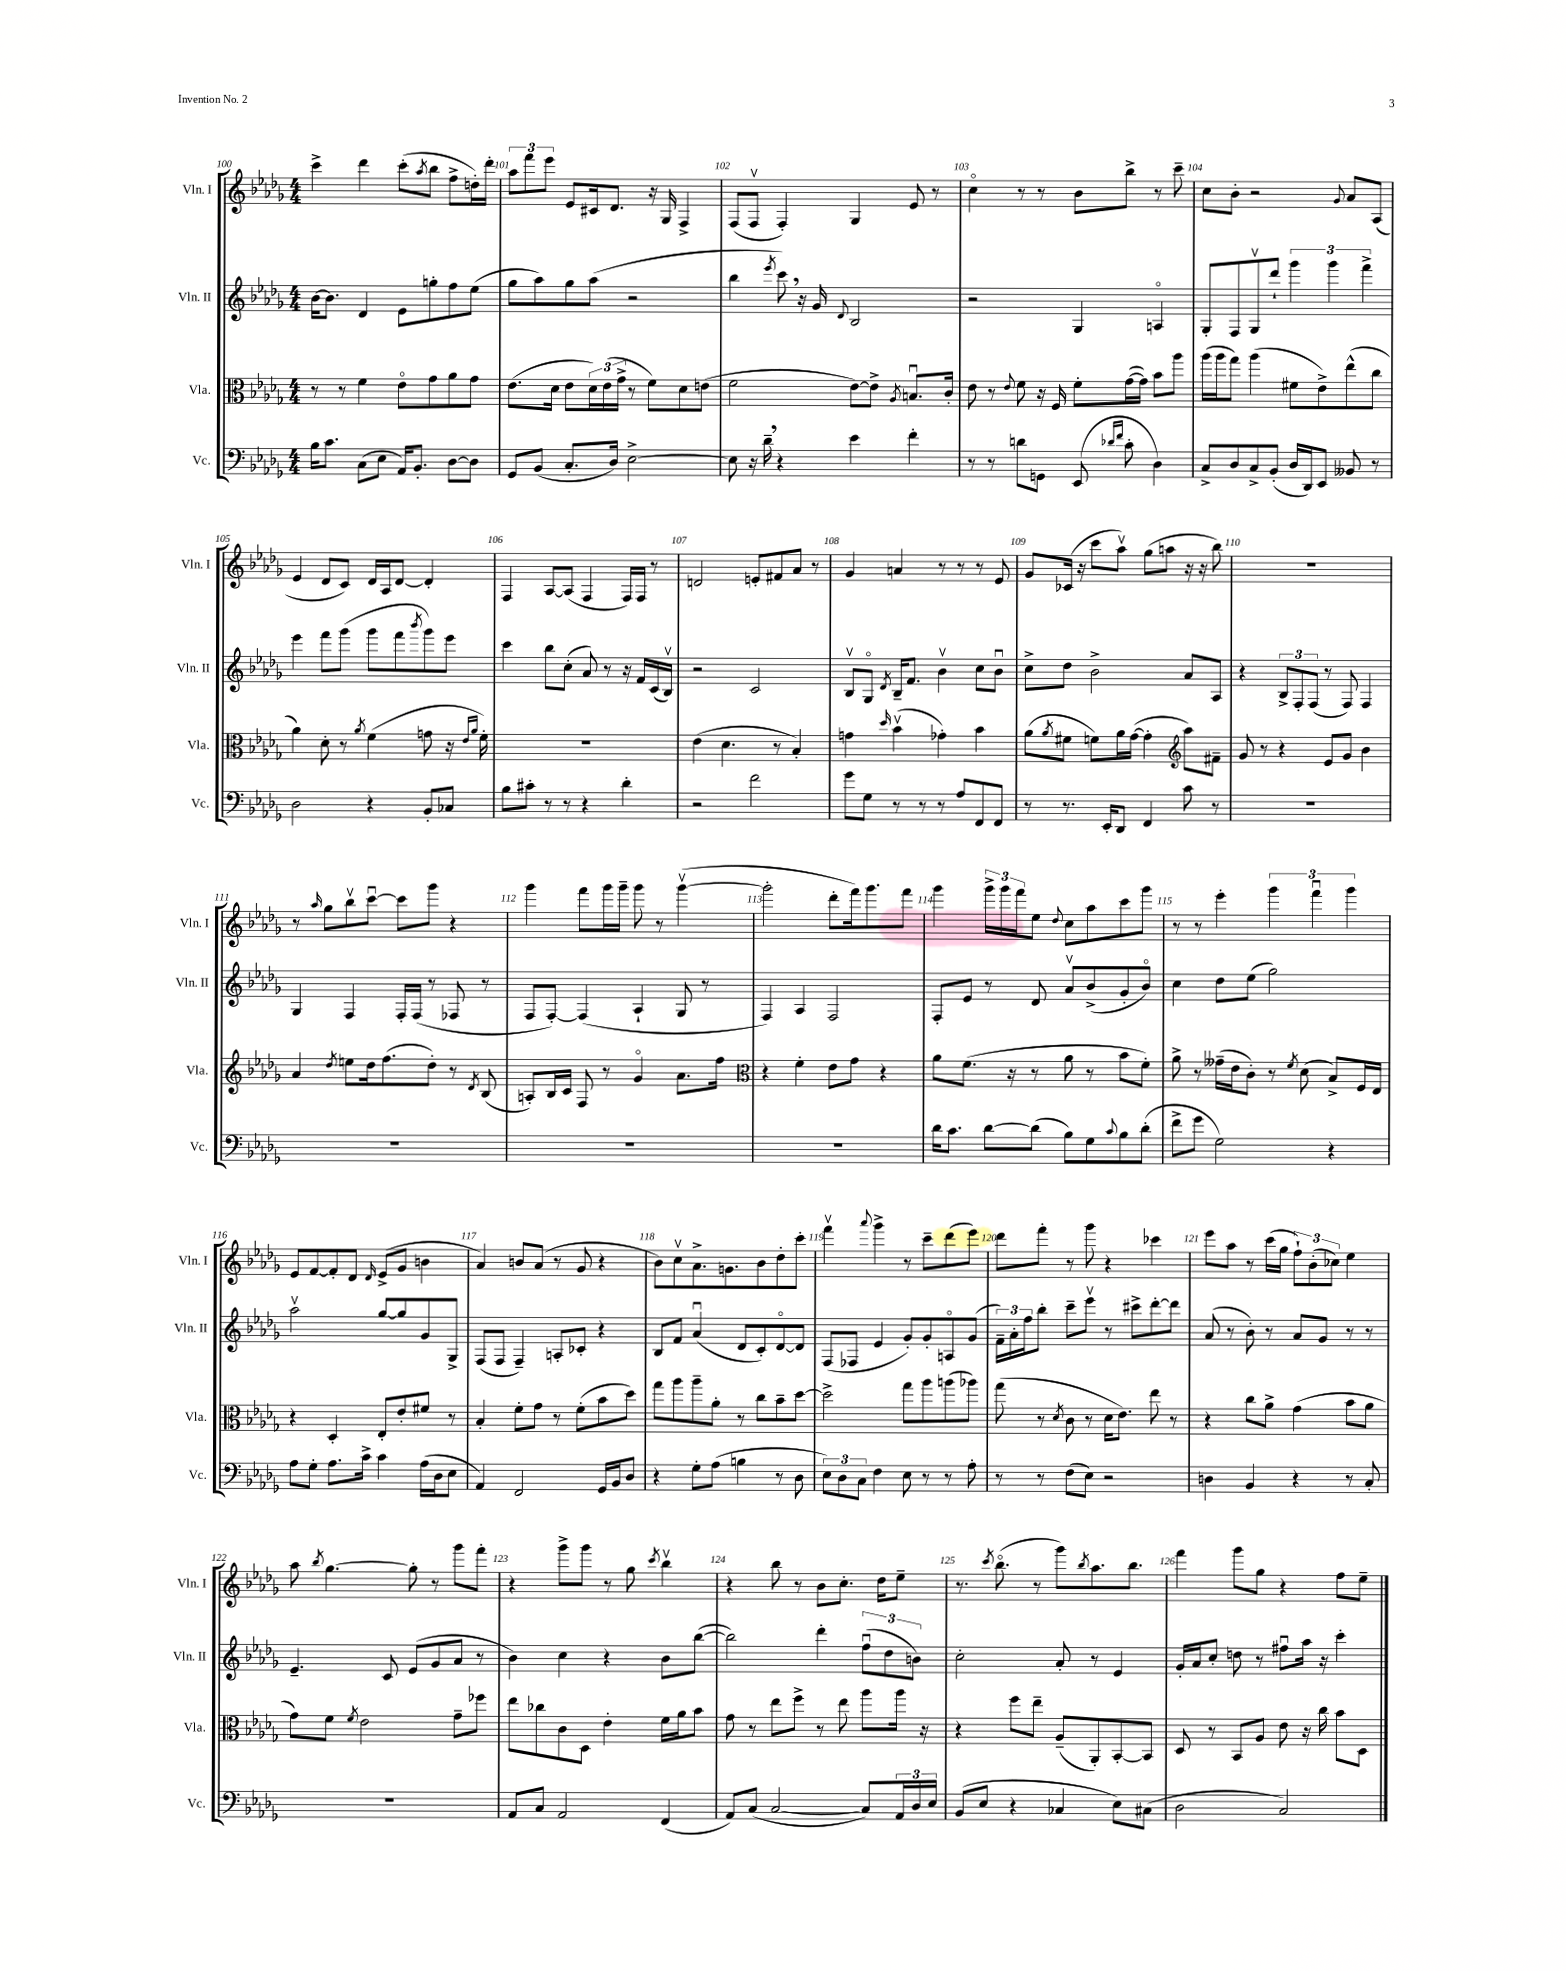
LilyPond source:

<<
\new StaffGroup <<
\new Staff = "s0" \with { instrumentName = "Vln. I" shortInstrumentName = "Vln. I" } {
    \clef treble \key des \major \numericTimeSignature \time 4/4
    c'''4-> des'''4 c'''8-.( \acciaccatura { aes''8 } bes''8 f''8-> d''16-.) des'''16-. |
    \tuplet 3/2 { aes''8 f'''8 ees'''8 } ees'8 cis'16 des'8. r16 ges16 f4-> |
    f8( f8\upbow f4-.) ges4 ees'8 r8 |
    c''4\flageolet r8 r8 bes'8 bes''8-> r8 c'''8-- |
    c''8 bes'8-. r2 \appoggiatura { ges'8 } aes'8 aes8( |
    ees'4 des'8 c'8) des'16 aes16 des'8~ des'4-. |
    f4 aes8~ aes8( f4 f16) f16 r8 |
    d'2 e'8-. fis'8 aes'8 r8 |
    ges'4 a'4 r8 r8 r8 ees'8 |
    ges'8 ces'16( r16 c'''8 aes''8\upbow) ges''8( a''8 r16 r16 bes''8) |
    R1 |
    r8 \grace { aes''16 } ges''8 bes''8\upbow c'''8~\downbow c'''8 ges'''8 r4 |
    ges'''4 f'''8 ges'''16 ges'''16-- ges'''8 r8 ges'''4~\upbow( |
    ges'''2-. des'''8-. f'''16) ges'''8. f'''8 |
    ges'''4 \tuplet 3/2 { ges'''16-> ges'''16 f'''16 } ees''8 \appoggiatura { des''8 } c''8 aes''8 c'''8 ges'''8 |
    r8 r8 ees'''4-. \tuplet 3/2 { ges'''4 f'''4\downbow ges'''4 } |
    ees'8 f'8~ f'8-. des'8 \grace { des'16 } ees'8->( ges'8 b'4 |
    aes'4) b'8 aes'8( r8 ges'8 r4 |
    bes'8) c''8\upbow aes'8.-> g'8. bes'8 des''8-. c'''8-. |
    f'''4\upbow \appoggiatura { aes'''8 } ges'''4-> r8 c'''8-- des'''8( ees'''8) |
    des'''8 f'''8-. r8 ges'''8 r4 ces'''4 |
    ees'''8 aes''8 r8 c'''16( ges''16 \tuplet 3/2 { f''8-!) bes'8-.( ces''8) } ees''4 |
    aes''8 \acciaccatura { bes''8 } ges''4.~ ges''8-. r8 ges'''8 f'''8-. |
    r4 ges'''8-> ges'''8 r8 ges''8 \acciaccatura { c'''8 } bes''4\upbow |
    r4 bes''8 r8 bes'8 c''8.-. des''16 ees''8-- |
    r8. \acciaccatura { c'''8 } bes''8.\flageolet( r8 ges'''8) \acciaccatura { bes''8 } aes''8. bes''8. |
    f'''4 ges'''8 ges''8 r4 f''8 ees''8-- \bar "|." |
}
\new Staff = "s1" \with { instrumentName = "Vln. II" shortInstrumentName = "Vln. II" } {
    \clef treble \key des \major \numericTimeSignature \time 4/4
    bes'16~ bes'8. des'4 ees'8 g''8-. f''8 ees''8( |
    ges''8 aes''8) ges''8 aes''8( r2 |
    bes''4 \acciaccatura { ees'''8 } c'''8) \breathe r16 ges'16 \appoggiatura { des'8 } bes2 |
    r2 ges4 a4\flageolet |
    ges8-. f8 ges8\upbow des'''8-! \tuplet 3/2 { ges'''4 ges'''4 f'''4-> } |
    ees'''4 f'''8 ges'''8( ges'''8 f'''8 \acciaccatura { bes'''8 } ges'''8) ees'''8 |
    c'''4 bes''8 c''8-.( aes'8) r8 r16 f'16 c'16( bes16\upbow) |
    r2 c'2 |
    bes8\upbow ges8\flageolet \acciaccatura { des'8 } bes16-- f'8. bes'4\upbow c''8 bes'8\downbow |
    c''8-> des''8 bes'2-> aes'8 aes8 |
    r4 \tuplet 3/2 { bes8-> f8-. f8( } r8 f8) f4 |
    ges4 f4 f16-. f16( r8 fes8 r8 |
    f8 f8~-.) f4( aes4-! ges8 r8 |
    f4) aes4 f2 |
    f8-. ees'8 r8 des'8 aes'8\upbow bes'8->( ges'8-. bes'8\flageolet) |
    c''4 des''8 ees''8( ges''2) |
    aes''2\upbow ges''8~ ges''8 ges'8 ges8-> |
    f8( f8 f4--) a8-. ces'8-. r4 |
    bes8 f'8 aes'4\downbow( des'8 c'8-.) des'8~\flageolet des'8 |
    f8( fes8 ees'4 ges'8-.) ges'8-. a8\flageolet ges'8( |
    \tuplet 3/2 { f'16--) aes'16-. f''16 } bes''8-. c'''8-- ees'''8\upbow r8 cis'''8-> des'''8~-. des'''8 |
    aes'8( r8 bes'8-.) r8 aes'8 ges'8 r8 r8 |
    ees'4.-- c'8 ees'8( ges'8 aes'8 r8 |
    bes'4) c''4 r4 bes'8 bes''8~( |
    bes''2) des'''4-. \tuplet 3/2 { f''8\downbow( des''8 b'8) } |
    c''2-. aes'8-. r8 ees'4 |
    ges'16-. aes'16 c''8-. d''8 r8 fis''8\downbow aes''16 r16 c'''4-. \bar "|." |
}
\new Staff = "s2" \with { instrumentName = "Vla." shortInstrumentName = "Vla." } {
    \clef alto \key des \major \numericTimeSignature \time 4/4
    r8 r8 f'4 ees'8\flageolet ges'8 aes'8 ges'8 |
    ees'8.( des'16 ees'8 \tuplet 3/2 { des'16) ees'16( ges'16-> } r8 f'8) des'8 e'8( |
    f'2 ees'8~) ees'8-> \acciaccatura { aes8 } b8.\downbow c'16-. |
    ees'8 r8 \appoggiatura { ees'8 } f'8 r16 f16 f'8-. ges'16~( ges'16) bes'8 aes''8 |
    aes''16( aes''16 ges''8) aes''4( fis'8 ees'8->) ees''8-^( c''8 |
    aes'4) des'8-. r8 \acciaccatura { aes'8 } f'4( g'8 r16 \grace { ees'16 aes'16 } f'16-.) |
    R1 |
    ees'4( des'4. r8 bes4-.) |
    g'4 \grace { des''16 } bes'4\upbow( ges'4-.) bes'4 |
    aes'8( \acciaccatura { aes'8 } fis'8 f'8) aes'16 ges'16~( ges'4-. \clef treble aes''8) fis'8-- |
    ges'8 r8 r4 ees'8 ges'8 bes'4 |
    aes'4 \acciaccatura { des''8 } e''8 des''16 f''8.( des''8-.) r8 \acciaccatura { des'8 } bes8( |
    a8-.) bes16 c'16 f8 r8 ges'4\flageolet aes'8. f''16 |
    \clef alto r4 f'4-. ees'8 ges'8 r4 |
    aes'8 f'8.( r16 r8 aes'8 r8 bes'8 f'8-.) |
    aes'8-> r8 geses'16--( ees'16 c'8-.) r8 \acciaccatura { f'8 } des'8( bes8->) f16 ees16 |
    r4 des4-. ees8-. ees'8-. fis'8 r8 |
    bes4-. f'8-. ges'8 r8 f'8-.( bes'8 des''8) |
    ges''8 aes''8 aes''8-- aes'8-. r8 c''8 bes'8-- des''8~ |
    des''2-> ges''8 aes''8 a''8( aes''8) |
    ges''8( r8 \acciaccatura { des'8 } c'8 r8 des'16 ees'8.) ees''8 r8 |
    r4 c''8 aes'8-> ges'4( bes'8 aes'8 |
    ges'8) f'8 \acciaccatura { f'8 } ees'2 ges'8-- fes''8 |
    ees''8 ces''8 c'8 des8 ees'4-. f'16 aes'16 bes'8 |
    ges'8 r8 ees''8 f''8-> r8 ees''8 aes''8 aes''16 r16 |
    r4 f''8 ees''8-- aes8--( aes,8-.) bes,8~-. bes,8 |
    des8 r8 bes,8 aes8 ees'8 r16 c''16 bes'8 des8 \bar "|." |
}
\new Staff = "s3" \with { instrumentName = "Vc." shortInstrumentName = "Vc." } {
    \clef bass \key des \major \numericTimeSignature \time 4/4
    bes16 c'8. c8( ees8 aes,16) bes,8.-. des8~ des8 |
    ges,8 bes,8( c8.-. des16) ees2~-> |
    ees8 r16 des'16-- \breathe r4 ees'4 f'4-. |
    r8 r8 d'8 g,8 ees,8( \grace { des'16 f'16 } c'8-. des4) |
    c8-> des8 c8-> bes,8-.( des16 des,16) ees,8 beses,8 r8 |
    des2 r4 bes,8-. ces8 |
    bes8 cis'8-. r8 r8 r4 des'4-. |
    r2 f'2 |
    ges'8 ges8 r8 r8 r8 aes8 f,8 f,8 |
    r8 r8. ees,16-. des,8 f,4 c'8 r8 |
    R1 |
    R1 |
    R1 |
    R1 |
    des'16 c'8. des'8~ des'8( bes8) ges8 \appoggiatura { c'8 } bes8 des'8-.( |
    f'8-> ges'8 ges2) r4 |
    aes8 ges8-. aes8. c'16-> c'4 aes16( des16 ees8 |
    aes,4) f,2 ges,16 bes,16 des8 |
    r4 ges8-. aes8( b4 r8 des8 |
    \tuplet 3/2 { ees8) des8 c8 } f4 ees8 r8 r8 aes8-. |
    r8 r8 f8( ees8) r2 |
    d4 bes,4 r4 r8 c8-. |
    R1 |
    aes,8 c8 aes,2 f,4( |
    aes,8) c8( c2~ c8) \tuplet 3/2 { aes,16 des16 ees16 } |
    bes,8( ees8 r4 ces4 ees8) cis8( |
    des2 c2) \bar "|." |
}
>>
>>
\layout { \context { \Score currentBarNumber = #100 \override BarNumber.break-visibility = ##(#f #t #t) barNumberVisibility = #all-bar-numbers-visible } }
